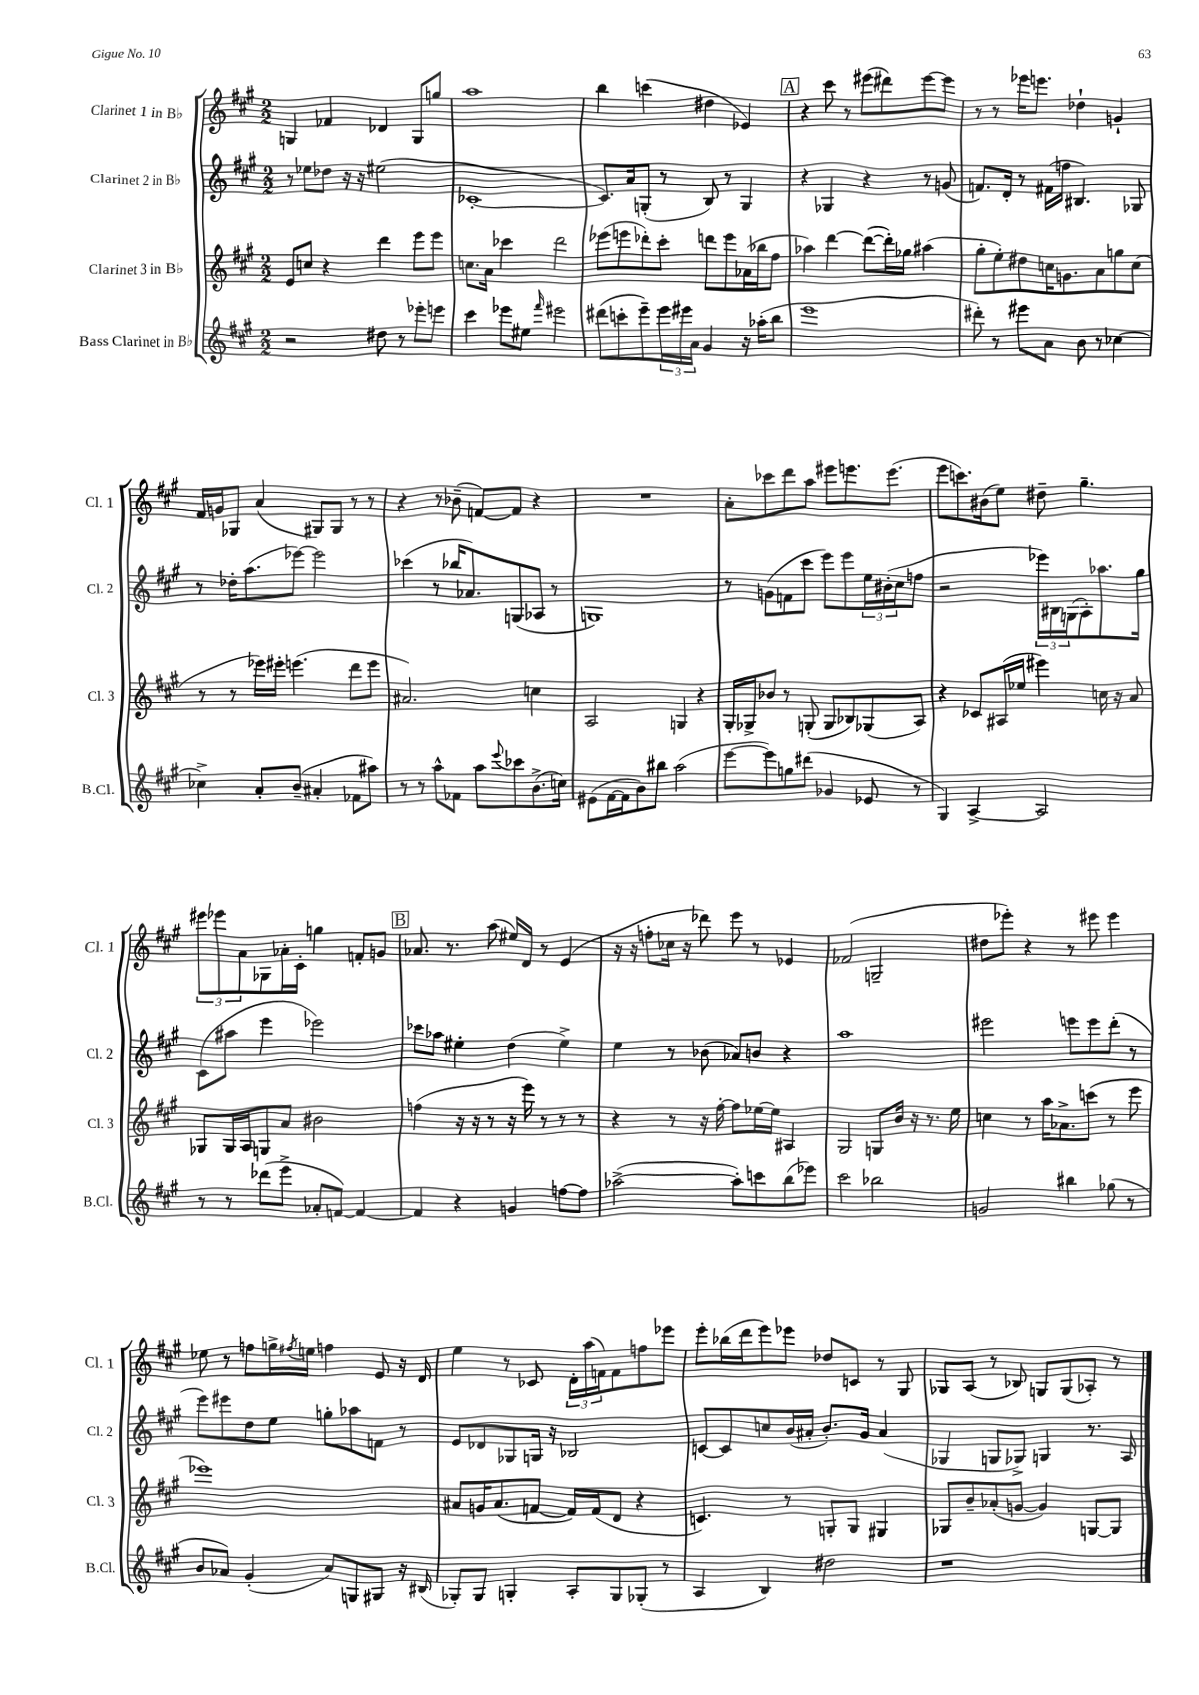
<<
\new StaffGroup <<
\new Staff = "s0" \with { instrumentName = "Clarinet 1 in Bb" shortInstrumentName = "Cl. 1" } {
    \clef treble \key a \major \numericTimeSignature \time 2/2
    g4 fes'4 des'4 g8 g''8 |
    a''1 |
    b''4 c'''4( dis''4 ees'4) |
    \mark \markup { \box "A" } r4 cis'''8 r8 eis'''8( dis'''8) eis'''8~ eis'''8 |
    r8 r8 ees'''16 e'''8. des''4-! g'4-! |
    fis'16 g'16 ges8 a'4( gis8) gis8 r8 r8 |
    r4 r8 bes'8--( f'8~) f'8 r4 |
    R1 |
    a'8-. ces'''8 d'''8 a''8 eis'''8 e'''8. e'''8.( |
    e'''8 c'''8.) bis'16( e''8) dis''8-- gis''4.-- |
    \tuplet 3/2 { eis'''8 ees'''8 a'8 } ges8 aes'16-. cis'16-. g''4 f'8-. g'8 |
    \mark \markup { \box "B" } aes'8. r8. a''8( eis''16) d'16 r8 e'4( |
    r16 r16 f''8-. ces''16 r16 des'''8) e'''8 r8 ees'4 |
    fes'2( g2-- |
    dis''8 ees'''8-.) r4 r8 eis'''8 eis'''4 |
    ees''8 r8 f''8 g''16-> \acciaccatura { fis''8 } e''16 f''4 e'8 r16 d'16 |
    e''4 r8 ces'8 \tuplet 3/2 { d'16-. a''16( f'16) } f'8 f''8 ees'''8 |
    e'''8-. bes''16( d'''16 e'''8) ees'''8 des''8 c'8 r8 gis8 |
    ges8 a8( r8 bes8) g8 g8( aes8-.) r8 \bar "|." |
}
\new Staff = "s1" \with { instrumentName = "Clarinet 2 in Bb" shortInstrumentName = "Cl. 2" } {
    \clef treble \key a \major \numericTimeSignature \time 2/2
    r8 ees''8 des''8 r16 r16 eis''2( |
    ces'1~-. |
    ces'8.) a'16 g8-.( r8 b8) r8 g4 |
    \mark \markup { \box "A" } r4 ges4 r4 r8 g'8( |
    f'8.) d'16-. r8 fis'16( f''16 bis4.) ges8 |
    r8 des''16-. a''8.( ees'''8~) ees'''2 |
    ces'''4( r8 bes''16 aes'8.) g8( aes8 r8 |
    g1) |
    r8 g'8( f'8 cis'''8 e'''8) e'''8 \tuplet 3/2 { e''16 bis'16-.( cis''16 } f''8 |
    r2 \tuplet 3/2 { ees'''16) bis16 g16( } a8-.) aes''8. gis''16 |
    cis'8( ais''8 e'''4 ees'''2) |
    \mark \markup { \box "B" } ces'''8 aes''8 eis''4-. d''4( eis''4->) |
    e''4 r8 bes'8( aes'8) b'8 r4 |
    a''1 |
    eis'''2 e'''8 e'''8 d'''8-.( r8 |
    e'''8) eis'''8 d''8 e''8 g''8-. aes''8 f'8 r8 |
    e'8 des'8 ges8 g16 r16 bes2 |
    c'8~ c'8 c''8 b'16( ais'16-. b'8.-.) gis'16 ais'4( |
    ges4 g8 ges8->) g4 r8. a16 \bar "|." |
}
\new Staff = "s2" \with { instrumentName = "Clarinet 3 in Bb" shortInstrumentName = "Cl. 3" } {
    \clef treble \key a \major \numericTimeSignature \time 2/2
    e'8 c''8 r4 d'''4 e'''8 e'''8 |
    c''8. a'16 ces'''4 d'''2 |
    ees'''8( e'''8 des'''8-.) cis'''8-. d'''8 e'''8 aes'16( bes''16 fis''8 |
    \mark \markup { \box "A" } aes''4) d'''4~ d'''8~( d'''16-.) ges''16 ais''4( |
    gis''8-. e''8-.) dis''8 c''16 g'8. a'8 g''8 c''8( |
    r8 r8 ees'''16) eis'''16-. e'''4.( d'''8 e'''8 |
    ais'2.) c''4 |
    a2 g4 r4 |
    gis16-. ges16-> bes'8 r8 g8-.( g8 bes8) ges8( a8) |
    r4 ces'8 ais16( ees''16 eis'''4) c''16 r16 a'8 |
    ges8 ges16 a16 g8 a'8 bis'2 |
    \mark \markup { \box "B" } f''4( r16 r16 r8 r16 e'''16) r8 r8 r8 |
    r4 r8 r16 fis''16~-. fis''8 ees''16~ ees''16 ais4 |
    gis2 g8 b'16 r16 r8. e''16 |
    c''4 r8 a''16 aes'8.-> c'''8( r8 e'''8 |
    ees'''1) |
    ais'8 g'16 ais'8.( f'8~ f'16) f'16( d'8 r4 |
    c'4.) r8 g8-. g8 gis4 |
    ges8 b'8-- aes'8-.( g'8~ g'4) g8~ g8 \bar "|." |
}
\new Staff = "s3" \with { instrumentName = "Bass Clarinet in Bb" shortInstrumentName = "B.Cl." } {
    \clef treble \key a \major \numericTimeSignature \time 2/2
    r2 dis''8 r8 ees'''8-. e'''8 |
    cis'''4 ees'''8 eis''8 \grace { fis'''16 } eis'''2 |
    dis'''8( c'''8-. e'''8--) \tuplet 3/2 { e'''16 eis'''16 a'16 } gis'4 r16 aes''16-.( b''8 |
    \mark \markup { \box "A" } e'''1 |
    dis'''8-.) r8 eis'''8 a'8 b'8 r8 ces''4~ |
    ces''4-> a'8-. b'8--( ais'4-. fes'8 ais''8) |
    r8 r8 a''8-^ fes'8 a''8 \appoggiatura { e'''8 } ces'''8 b'8.->( c''16) |
    eis'8( fis'16~ fis'16 b'8) bis''8 a''2( |
    e'''8~ e'''8) g''8 dis'''8( ges'4 ees'8 r8 |
    gis4) a4~-> a2 |
    r8 r8 des'''8( e'''8-> aes'8-. f'8~) f'4~ |
    \mark \markup { \box "B" } f'4 r4 g'4 f''8~ f''8 |
    aes''2~->( aes''8-.) c'''8 b''8( ees'''8) |
    cis'''2 bes''2 |
    g'2 bis''4 ges''8( r8 |
    b'8 aes'8) gis'4-.( aes'8) g8 gis8 r16 bis16( |
    ges8-.) ges8 g4-. a8-. g8 ges8-.( r8 |
    a4 b4) dis''2 |
    r1 \bar "|." |
}
>>
>>
\layout { \context { \Score \remove "Bar_number_engraver" } }
